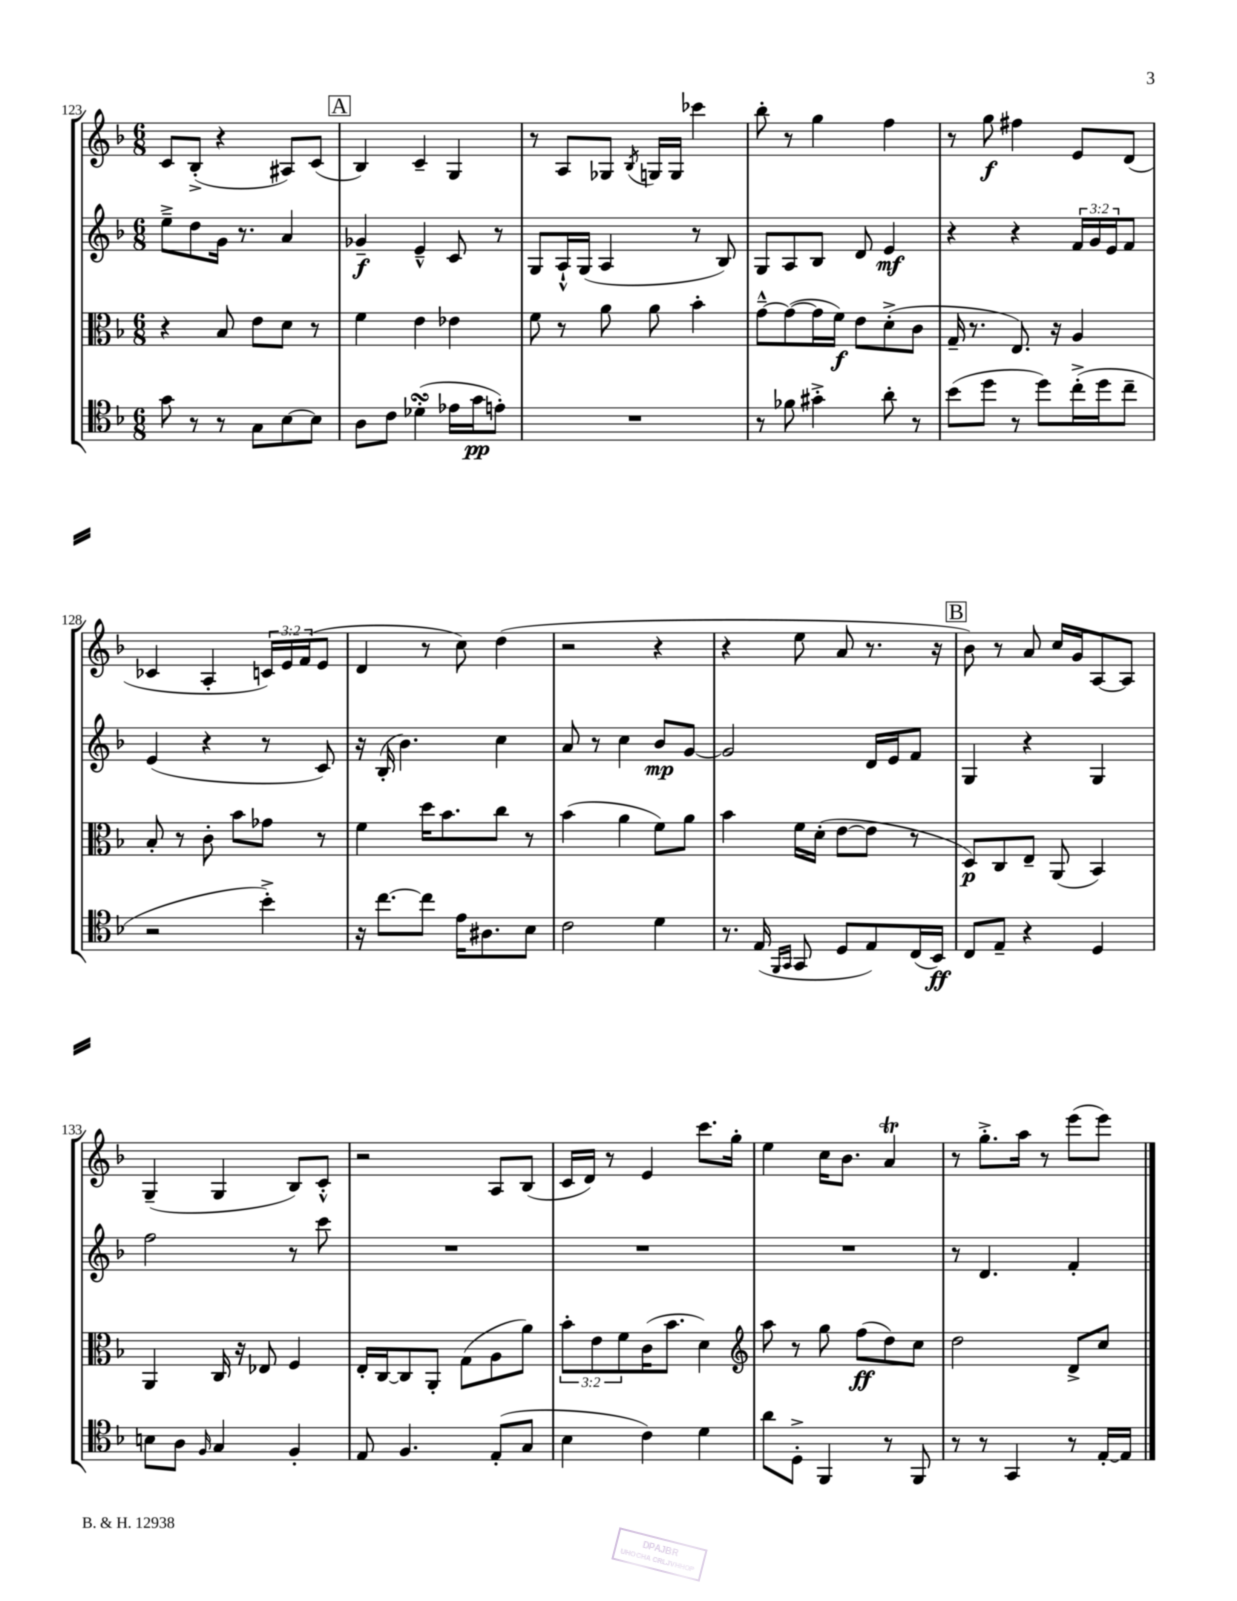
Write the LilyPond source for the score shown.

<<
\new StaffGroup <<
\new Staff = "s0" {
    \clef treble \key f \major \numericTimeSignature \time 6/8 \override Staff.TupletNumber.text = #tuplet-number::calc-fraction-text
    c'8 bes8-.->( r4 ais8) c'8( |
    \mark \markup { \box "A" } bes4) c'4-- g4 |
    r8 a8 ges8 \acciaccatura { bes8 } g16 g16 ces'''4 |
    bes''8-. r8 g''4 f''4 |
    r8 g''8\f fis''4 e'8 d'8( |
    ces'4 a4-. \tuplet 3/2 { c'16) e'16 f'16( } e'8 |
    d'4 r8 c''8) d''4( |
    r2 r4 |
    r4 e''8 a'8 r8. r16 |
    \mark \markup { \box "B" } bes'8) r8 a'8 c''16 g'16 a8~ a8 |
    g4--( g4 bes8) c'8-.-^ |
    r2 a8 bes8( |
    c'16 d'16) r8 e'4 c'''8. g''16-. |
    e''4 c''16 bes'8. a'4\trill |
    r8 g''8.-.-> a''16 r8 e'''8( e'''8) \bar "|." |
}
\new Staff = "s1" {
    \clef treble \key f \major \numericTimeSignature \time 6/8 \override Staff.TupletNumber.text = #tuplet-number::calc-fraction-text
    e''8---> d''8 g'16 r8. a'4 |
    \mark \markup { \box "A" } ges'4--\f e'4---^ c'8 r8 |
    g8 a16-!-^ g16( a4 r8 bes8) |
    g8 a8 bes8 d'8 e'4\mf |
    r4 r4 \tuplet 3/2 { f'16 g'16 e'16 } f'8 |
    e'4( r4 r8 c'8) |
    r16 bes16-.( bes'4.) c''4 |
    a'8 r8 c''4 bes'8\mp g'8~ |
    g'2 d'16 e'16 f'8 |
    \mark \markup { \box "B" } g4 r4 g4 |
    f''2 r8 c'''8 |
    R2. |
    R2. |
    R2. |
    r8 d'4. f'4-. \bar "|." |
}
\new Staff = "s2" {
    \clef alto \key f \major \numericTimeSignature \time 6/8 \override Staff.TupletNumber.text = #tuplet-number::calc-fraction-text
    r4 bes8 e'8 d'8 r8 |
    \mark \markup { \box "A" } f'4 e'4 ees'4 |
    f'8 r8 a'8 a'8 bes'4-. |
    g'8~---^ g'8~( g'16 f'16\f) e'8 d'8-.->( c'8 |
    g16-- r8. e8.) r16 a4 |
    bes8-. r8 c'8-. bes'8 ges'8 r8 |
    f'4 d''16 bes'8. c''8 r8 |
    bes'4( a'4 f'8) a'8 |
    bes'4 f'16 d'16-.( e'8~ e'8 r8 |
    \mark \markup { \box "B" } d8\p) c8 e8-- a,8( bes,4) |
    a,4 c16 r16 ees8 f4 |
    e16-. c16~ c8 a,8-. g8( a8 a'8) |
    \tuplet 3/2 { bes'8-. e'8 f'8 } c'16( bes'8. d'4) |
    \clef treble a''8 r8 g''8 f''8\ff( d''8) c''8 |
    d''2 d'8-> c''8 \bar "|." |
}
\new Staff = "s3" {
    \clef tenor \key f \major \numericTimeSignature \time 6/8
    g'8 r8 r8 g8 bes8~ bes8 |
    \mark \markup { \box "A" } a8 c'8 des'4-.\turn( ees'16 g'16\pp e'8-.) |
    R2. |
    r8 fes'8 gis'4-.-> a'8-. r8 |
    bes'8( d''8 r8 d''8) c''16-.->( d''16 c''8-- |
    r2 bes'4-.->) |
    r16 c''8.~ c''8 e'16 ais8. bes8 |
    c'2 d'4 |
    r8. e16( \grace { f,16 g,16 } g,8 d8 e8) c16( bes,16\ff) |
    \mark \markup { \box "B" } c8 e8-- r4 d4 |
    b8 a8 \grace { f16 } g4 f4-. |
    e8 f4. e8-.( g8 |
    bes4 c'4) d'4 |
    a'8 d8-.-> f,4 r8 f,8 |
    r8 r8 g,4 r8 e16~-. e16 \bar "|." |
}
>>
>>
\layout { \context { \Score currentBarNumber = #123 } }
